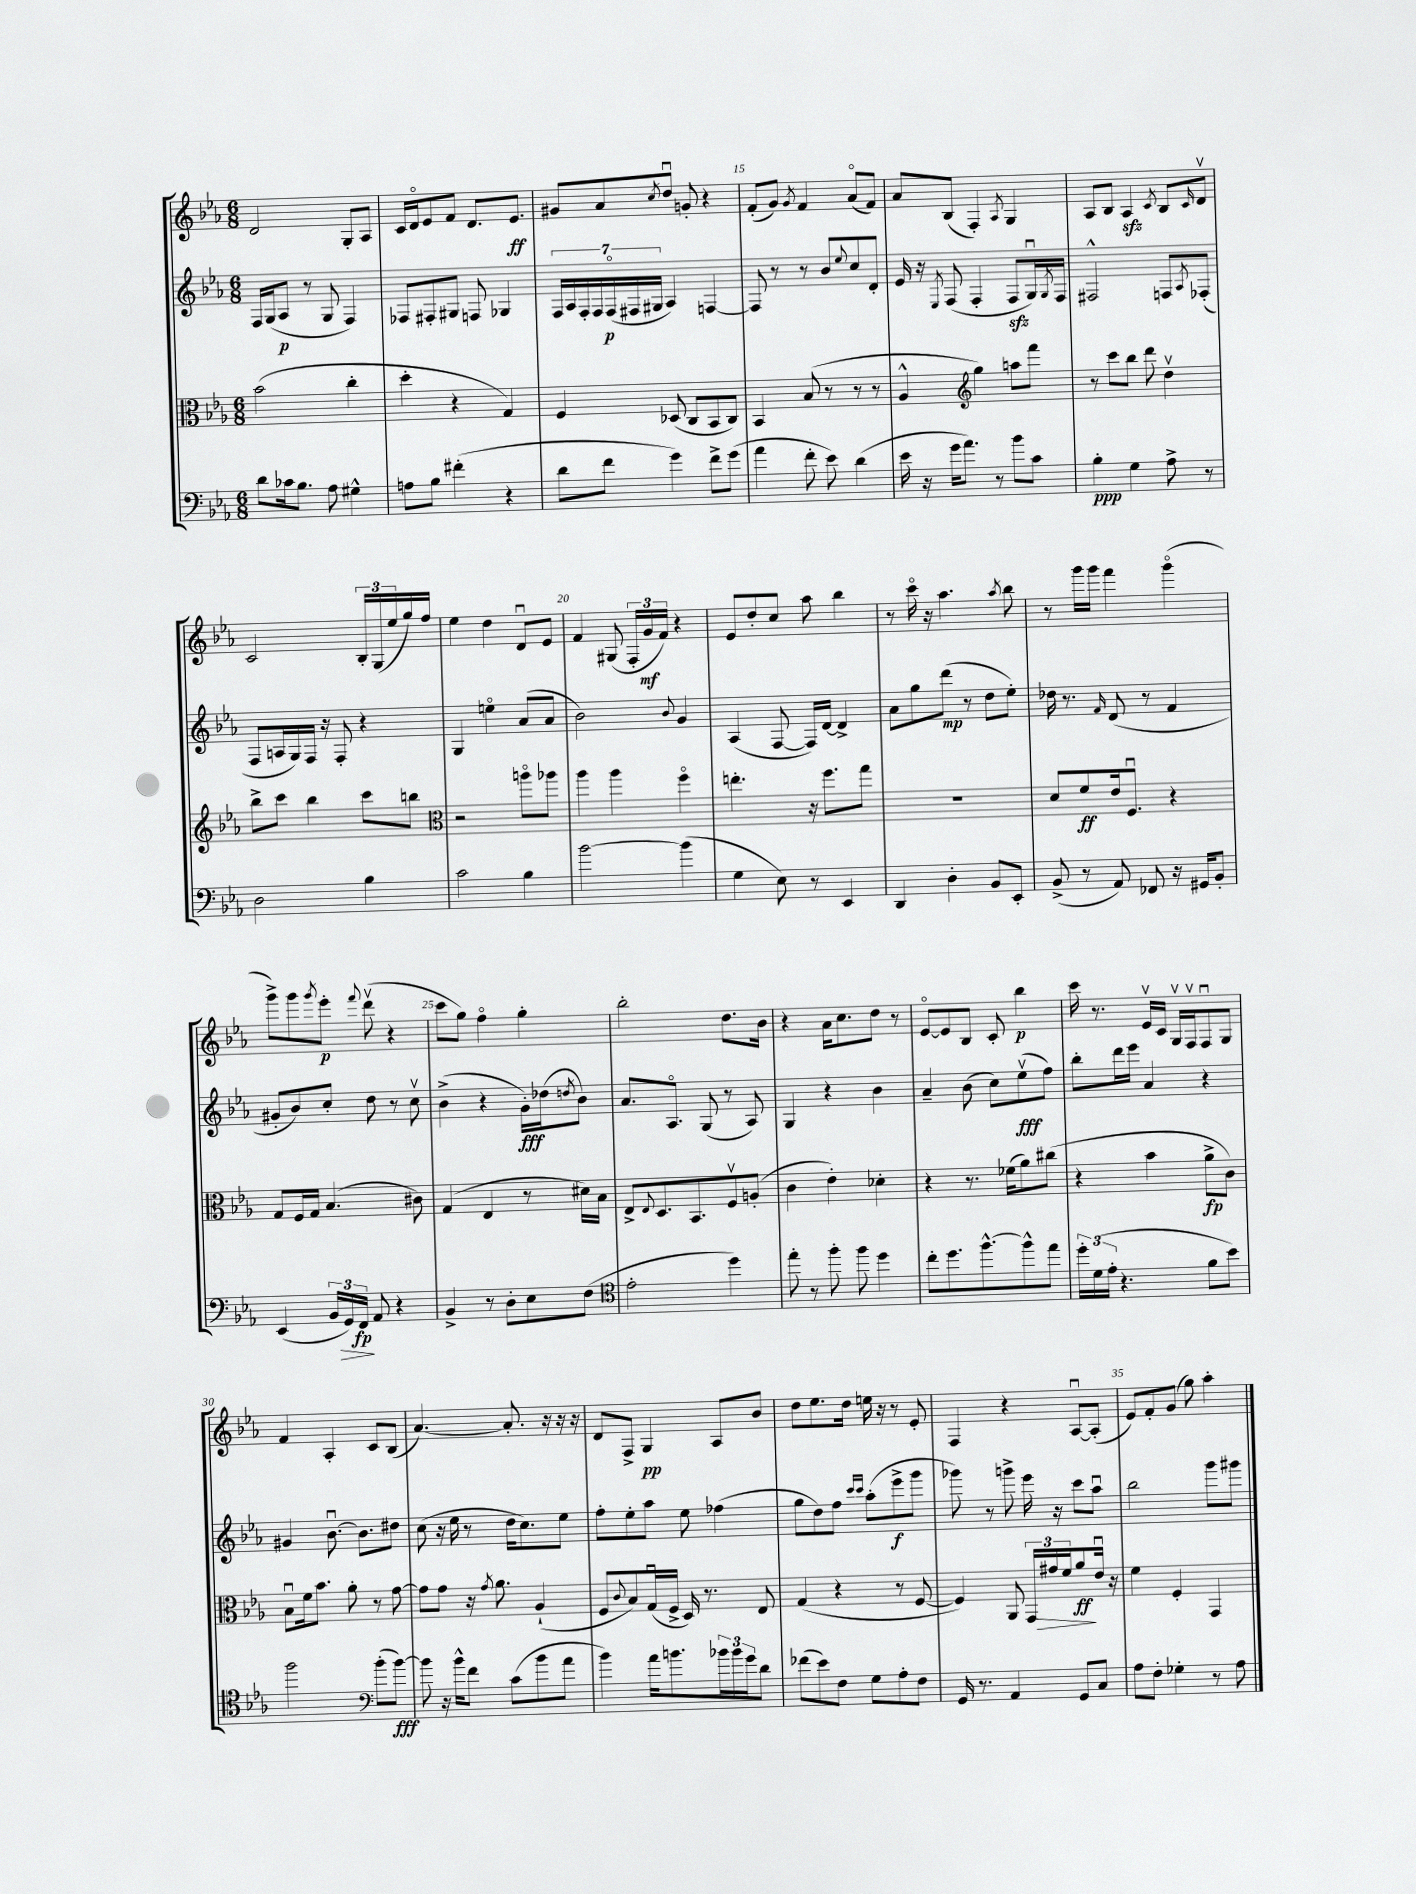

**kern	**kern	**kern	**kern
*staff4	*staff3	*staff2	*staff1
*clefF4	*clefC3	*clefG2	*clefG2
*k[b-e-a-]	*k[b-e-a-]	*k[b-e-a-]	*k[b-e-a-]
*M6/8	*M6/8	*M6/8	*M6/8
8d	(2b-	16F	2d
.	.	(16G	.
16c-	.	8A-	.
8.B-	.	.	.
.	.	8r	.
8A-	.	8G	.
4G#^^	4cc'	4F)	8G'
.	.	.	8A-
=	=	=	=
8A	4dd'	8F-	16c
.	.	.	16do
8B-	.	8F#'	8e-
(4f#'	4r	8G#	8f
.	.	8F	8.d
4r	4G)	4G-	.
.	.	.	8.e-
=	=	=	=
8d	4F	28F	8g#
.	.	28A-	.
.	.	28F'	.
.	.	28F	.
8f	.	.	8a-
.	.	(28Fo	.
.	.	28F#	.
.	.	28G#	.
.	.	.	8qcc
4g)	(8D-	4A-)	8ddu
.	8C	.	8g'
8f^	8BB-	[4F	4r
(8g	8C)	.	.
=	=	=	=
4a-	4BB-	8F]	(8f'
.	.	8r	8g)
.	.	.	8qg
8f'	(8B-	8r	4f
8e-)	8r	8b-	.
.	.	8qqee-	.
(4d	8r	8cc	(8a-o
.	8r	8d'	8f)
=	=	=	=
16e-	4A-^^	16e-	8a-
16r	.	16r	.
.	.	8qE-	.
16g	.	(8F	(8B-
8.a-)	.	.	.
*	*clefG2	*	*
.	4gg)	4F'	4F')
8r	.	.	.
.	.	.	8qA-
8b-	8aa	8F	4G
8c	8fff	16Gu)	.
.	.	8qG	.
.	.	16F	.
=	=	=	=
4B-'	8r	2F#^^	8A-
.	8ccc	.	8B-
4G	8bb-	.	4A-
.	8ddd	.	.
.	.	.	8qc
8A-^	4ddv	8F	8B-
.	.	8qA-	16qqc
8r	.	(8F-'	8dv
=	=	=	=
2D	8bb-^	8F	2c
.	8ccc	16A	.
.	.	16G)	.
.	4bb-	16F	.
.	.	16r	.
.	.	8F'	.
4B-	8ccc	4r	24B-'
.	.	.	(24G
.	.	.	24ee-
.	8bb	.	16gg)
.	.	.	16ff
=	=	=	=
*	*clefC3	*	*
2c	2r	4G	4ee-
.	.	4eeo	4dd
4B-	8aao	(8a-	8du
.	8aa-	8a-	8e-
=	=	=	=
[2b-	4aa-	2b-)	4f
.	4aa-	.	(8G#
.	.	.	24F'
.	.	.	24g
.	.	.	24f)
.	.	8qqb-	.
(4b-]	4ffo	4g	4r
=	=	=	=
4G	4.ee'	(4A-	8e-
.	.	.	8dd'
8E-)	.	[8F	8cc
8r	16r	16F])	8aa-
.	8.ff	[16d	.
4EE-	.	4d^]	4bb-
.	8gg	.	.
=	=	=	=
4DD	2.r	8a-	8r
.	.	8gg	16ccco
.	.	.	16r
4D'	.	(8ddd	4.aa-
.	.	8r	.
8BB-	.	8dd	.
.	.	.	8qaa-
8EE-'	.	8ee-')	8bb-
=	=	=	=
(8BB-^	8d	16dd-	8r
.	.	8.r	.
8r	8f	.	16ggg
.	.	.	16ggg
.	.	16qqf	.
8AA-)	16e-	(8d	4fff
.	8.Fu	.	.
8FF-	.	8r	.
16r	4r	4f	(4gggo
16GG#	.	.	.
8BB-'	.	.	.
=	=	=	=
(4EE-	8G	8g#'	8ggg^)
.	16F	8b-)	8ggg
.	16G	.	.
.	.	.	8qggg
24BB-	(4.B-	8cc'	8eee-'
24GG)	.	.	.
24FF	.	.	.
.	.	.	8qqfff
8AA-	.	8dd	(8dddv
4r	.	8r	4r
.	8c#)	8ccv	.
=	=	=	=
4BB-^	(4G	(4b-^	8ccc
.	.	.	8gg)
8r	4E-	4r	4ffo
8D'	.	.	.
8E-	8r	16g')	4gg'
.	.	(16dd-	.
.	.	8qdd	.
(8F	16d#)	8b-)	.
.	16B-	.	.
=	=	=	=
*clefC4	*	*	*
2e-'	8E-^	8.a-	2bb-'
.	8qqE-	.	.
.	8.D	.	.
.	.	8.A-o	.
.	8.BB-	.	.
.	.	(8G	.
4dd)	8Fv	8r	8.dd
.	(8A'	8A-)	.
.	.	.	16b-
=	=	=	=
8ee-'	4c	4G	4r
8r	.	.	.
8ff'	4e-')	4r	16a-
.	.	.	8.cc
8ff	.	.	.
4dd	4d-'	4b-	8dd
.	.	.	8r
=	=	=	=
8cc'	4r	4a-~	[8e-o
8.dd	.	.	8e-]
.	8.r	(8b-	8B-
[8.ff^^	.	.	.
.	.	8cc)	8c'
.	(16f-	.	.
8ff^^]	8a-)	(8ee-v	4bb-
8ee-	(8cc#	8ff)	.
=	=	=	=
24dd'	4r	8bb-'	16ccc
(24d	.	.	.
.	.	.	8.r
24e-'	.	.	.
4.r	.	16ddd	.
.	.	16eee-	.
.	4b-	4a-	16e-v
.	.	.	16c
.	.	.	16Gv
.	.	.	16Fv
8f	8a-^	4r	8Fu
8b-)	8c)	.	8G
=	=	=	=
2ff	8B-u	4g#	4f
.	16f	.	.
.	8.b-	.	.
.	.	[8.b-u	4A-'
.	8a-'	.	.
.	.	8.b-]	.
*clefF4	*	*	*
(8b-'	8r	.	8c
[8b-)	[8g	8dd#	(8B-
=	=	=	=
8b-]	8g]	(8cc	[4.a-)
16r	8g	16r	.
16b-^^	.	16ee-	.
8f	16r	8r	.
.	8qg	.	.
.	8.a-	.	.
(8c	.	16dd	8.a-']
.	.	8.cc)	.
8b-	(4A-`	.	.
.	.	.	16r
8a-	.	8ee-	16r
.	.	.	16r
=	=	=	=
4b-)	8F	8ff'	8d
.	8qqc	.	.
.	8B-)	8ee-'	8F^
16a-	(16Gu	8aa-	4G
8.b	16F^	.	.
.	16D)	8ee-	.
.	8.r	.	.
24b-	.	(4ff-	8A-
24b-	.	.	.
24g	.	.	.
8d	8E-	.	8b-
=	=	=	=
(8f-	(4G	8gg	8dd
8e-)	.	8dd)	8.ee-
8F	4r	8ff	.
.	.	.	16dd
.	.	16qqccc	.
.	.	16qqccc	.
8G	.	(8aa-'	16ee
.	.	.	16r
8A-'	8r	8eee-^	8r
8F	[8F	8ggg	8e-'
=	=	=	=
16GG	4F])	8ggg-)	4F
8.r	.	.	.
.	.	8r	.
4AA-	8AA-	8ggg^	4r
.	24GG	16eee-	.
.	24g#	.	.
.	.	16r	.
.	24f	.	.
8GG	8a-	8ccc	[8A-u
8C	16e-u	8aa-u	(8A-']
.	16r	.	.
=	=	=	=
8A-	4f	2bb-	8e-)
8F'	.	.	8f'
4G-'	4F'	.	(8g
.	.	.	8gg)
8r	4GG	8ggg	4aa-'
8A-	.	8ggg#	.
==	==	==	==
*-	*-	*-	*-
